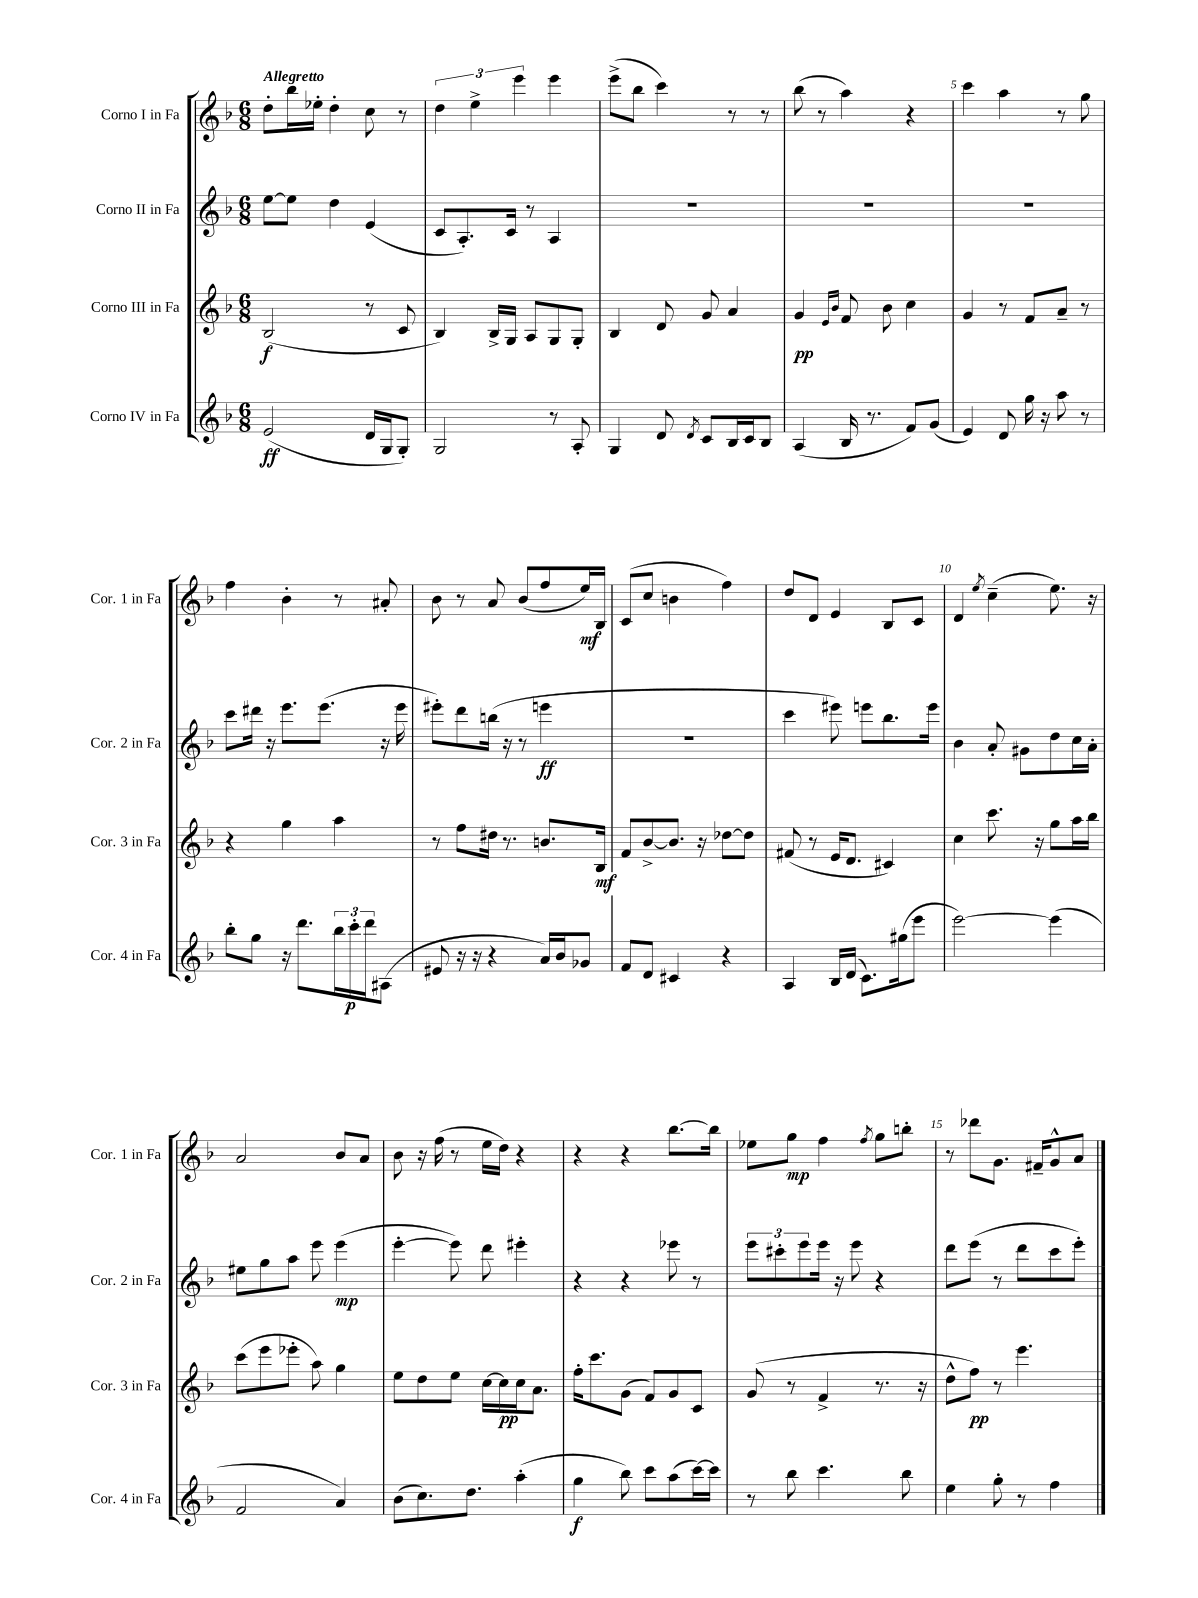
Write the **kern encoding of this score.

**kern	**kern	**kern	**kern
*staff4	*staff3	*staff2	*staff1
*clefG2	*clefG2	*clefG2	*clefG2
*k[b-]	*k[b-]	*k[b-]	*k[b-]
*M6/8	*M6/8	*M6/8	*M6/8
(2e	(2B-	[8ee	8dd'
.	.	8ee]	16bb-
.	.	.	16ee-'
.	.	4dd	4dd'
16d	8r	(4e	8cc
16G	.	.	.
8G')	8c	.	8r
=	=	=	=
2G	4B-)	8c	6dd
.	.	8.A')	.
.	.	.	6ee^
.	16B-^	.	.
.	16G	16c	.
.	.	.	6eee
.	8A	8r	.
8r	8G	4A	4eee
8A'	8G'	.	.
=	=	=	=
4G	4B-	2.r	(8eee^
.	.	.	8bb-
8d	8d	.	4ccc)
8qd	.	.	.
8c	8g	.	.
16B-	4a	.	8r
16c	.	.	.
8B-	.	.	8r
=	=	=	=
(4A	4g	2.r	(8bb-
.	.	.	8r
.	16qqe	.	.
.	16qqb-	.	.
16B-	8f	.	4aa)
8.r	.	.	.
.	8b-	.	.
8f)	4cc	.	4r
(8g	.	.	.
=	=	=	=
4e)	4g	2.r	4ccc
8d	8r	.	4aa
16gg	8f	.	.
16r	.	.	.
8aa	8a~	.	8r
8r	8r	.	8gg
=	=	=	=
8bb-'	4r	8ccc	4ff
8gg	.	16ddd#	.
.	.	16r	.
16r	4gg	8.eee	4b-'
8.ddd	.	.	.
.	.	(8.eee	.
24bb-	4aa	.	8r
24ccc'	.	.	.
24ddd	.	.	.
(8A#	.	16r	8a#'
.	.	16eee	.
=	=	=	=
8e#	8r	8eee#')	8b-
16r	8ff	8ddd	8r
16r	.	.	.
4r	16dd#	(16bb	8a
.	8.r	16r	.
.	.	8r	(8b-
16a)	8.b	4eee	8ff
16b-	.	.	.
8g-	.	.	16ee)
.	16B-	.	16B-
=	=	=	=
8f	8f	2.r	(8c
8d	[8b-^	.	8cc
4c#	8.b-]	.	4b
.	16r	.	.
4r	[8dd-	.	4ff)
.	8dd-]	.	.
=	=	=	=
4A	(8f#	4ccc	8dd
.	8r	.	8d
16B-	16e	8eee#)	4e
(16d	8.d	.	.
8.c)	.	8eee	.
.	4c#)	8.bb-	8B-
(16gg#	.	.	.
8eee	.	.	8c
.	.	16eee	.
=	=	=	=
[2eee)	4cc	4b-	4d
.	.	.	8qee
.	8.ccc	8a'	(4cc~
.	.	8g#	.
.	16r	.	.
(4eee]	8gg	8dd	8.ee)
.	16aa	16cc	.
.	16bb-	16a'	16r
=	=	=	=
2f	(8ccc	8ee#	2a
.	8eee	8gg	.
.	8eee-'	8aa	.
.	8aa)	8eee	.
4a)	4gg	(4eee	8b-
.	.	.	8a
=	=	=	=
(8b-	8ee	[4eee'	8b-
8.cc)	8dd	.	16r
.	.	.	(16ff
.	8ee	8eee])	8r
8.dd	.	.	.
.	[16cc	8ddd	16ee
.	16cc]	.	16dd)
(4aa'	16cc	4eee#'	4r
.	8.a	.	.
=	=	=	=
4gg	16ff'	4r	4r
.	8.ccc	.	.
8bb-)	(8g	4r	4r
8ccc	8f)	.	.
(8aa	8g	8eee-	[8.bb-
[16ccc)	8c	8r	.
16ccc]	.	.	16bb-]
=	=	=	=
8r	(8g	12eee	8ee-
.	.	12ccc#'	.
8bb-	8r	.	8gg
.	.	12eee	.
4.ccc	4f^	16eee	4ff
.	.	16r	.
.	.	8eee	.
.	.	.	8qff
.	8.r	4r	8gg
8bb-	.	.	8bb'
.	16r	.	.
=	=	=	=
4ee	8dd^^	8ddd	8r
.	8ff)	(8eee	8ddd-
8gg'	8r	8r	8.g
8r	4.eee	8ddd	.
.	.	.	16f#~
4ff	.	8ccc	8g^^
.	.	8eee')	8a
==	==	==	==
*-	*-	*-	*-
